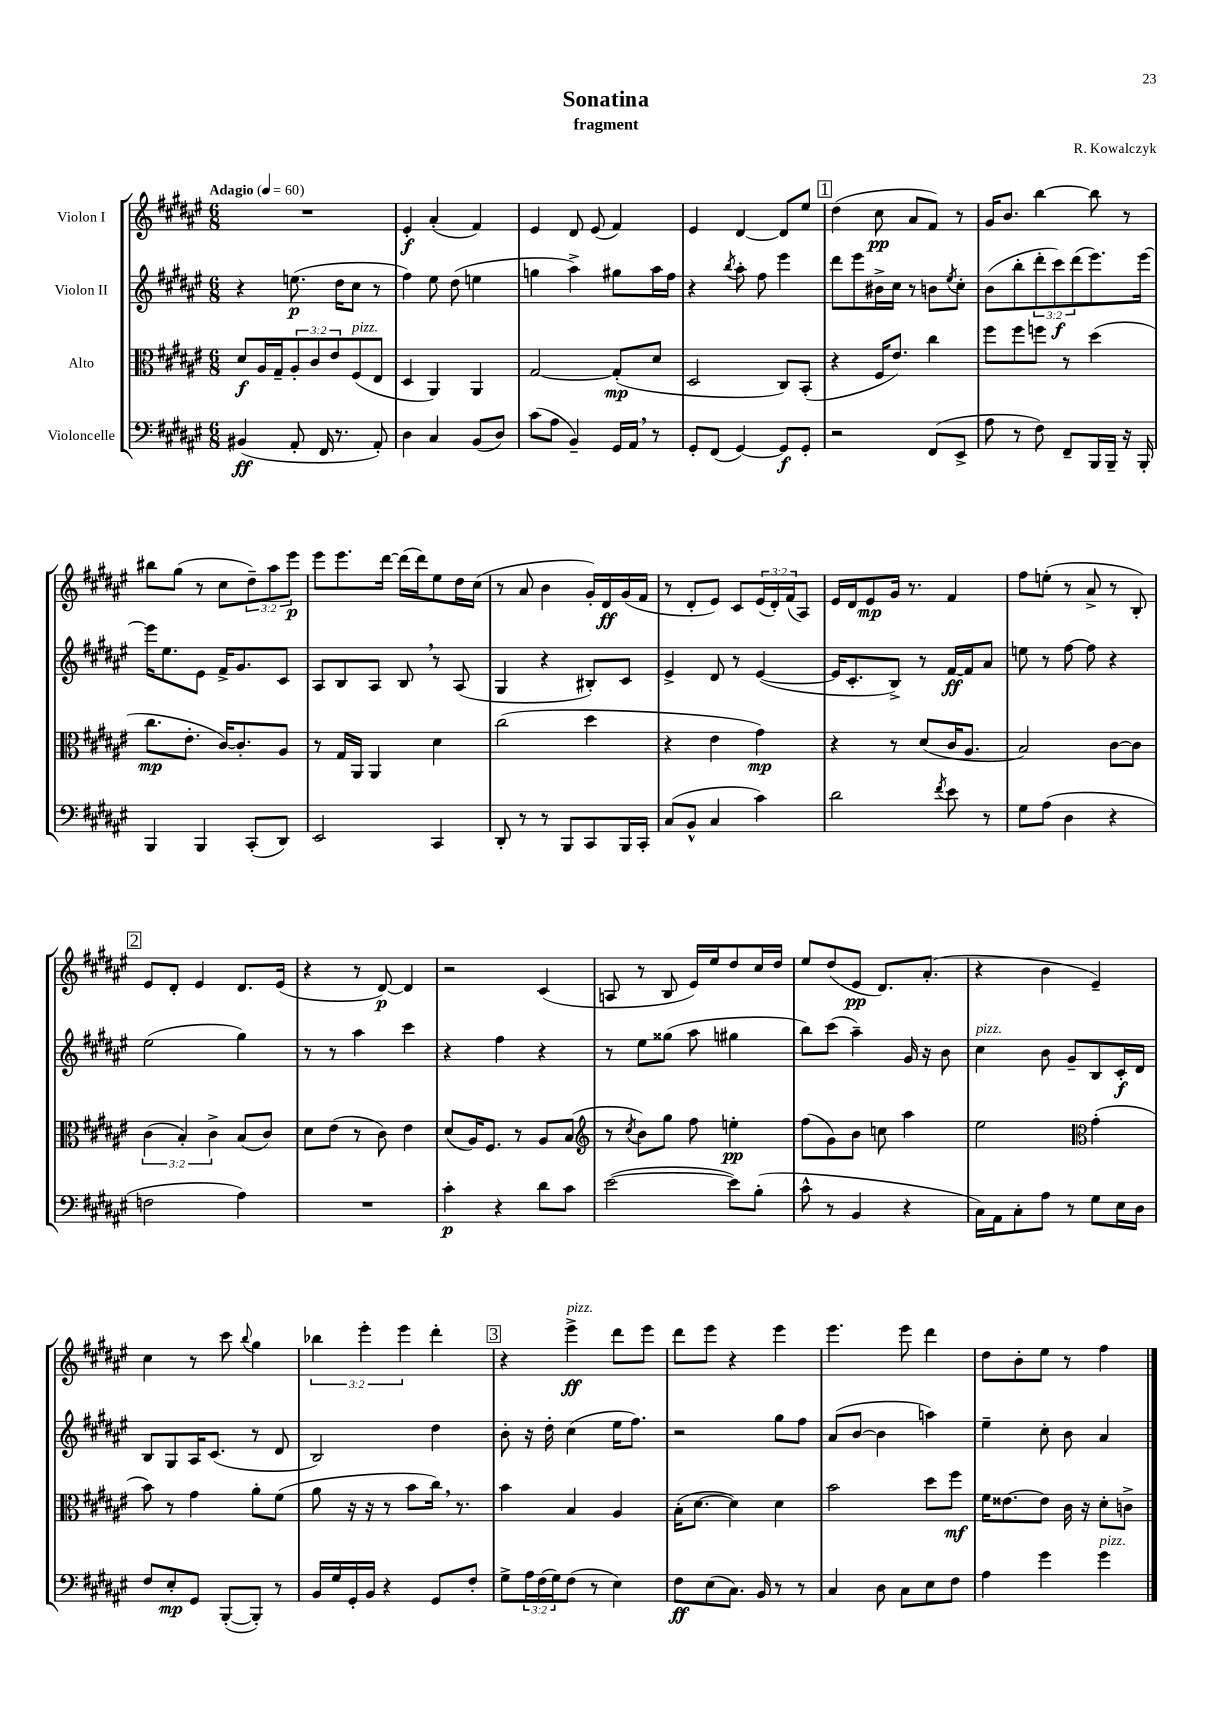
\header { title = "Sonatina" composer = "R. Kowalczyk" subtitle = "fragment" }
<<
\new StaffGroup <<
\new Staff = "s0" \with { instrumentName = "Violon I" } {
    \clef treble \key fis \major \numericTimeSignature \time 6/8 \override Staff.TupletNumber.text = #tuplet-number::calc-fraction-text \tempo "Adagio" 4 = 60
    R2. |
    eis'4-.\f ais'4-.( fis'4) |
    eis'4 dis'8 eis'8( fis'4) |
    eis'4 dis'4~ dis'8 eis''8 |
    \mark \markup { \box "1" } dis''4( cis''8\pp ais'8 fis'8) r8 |
    gis'16 b'8. b''4~ b''8 r8 |
    bis''8 gis''8( r8 cis''8 \tuplet 3/2 { dis''8--) ais''8 eis'''8\p } |
    eis'''8 eis'''8. dis'''16~ dis'''16( dis'''16) eis''8 dis''16 cis''16( |
    r8 ais'8 b'4 gis'16-.) dis'16\ff gis'16( fis'16 |
    r8 dis'8-. eis'8) cis'8 \tuplet 3/2 { eis'16( dis'16-.) fis'16( } ais8) |
    eis'16 dis'16 eis'8\mp gis'16 r8. fis'4 |
    fis''8 e''8-.( r8 ais'8-> r8 b8-.) |
    \mark \markup { \box "2" } eis'8 dis'8-. eis'4 dis'8. eis'16( |
    r4 r8 dis'8~\p) dis'4 |
    r2 cis'4( |
    a8 r8 b8 eis'16) eis''16 dis''8 cis''16 dis''16 |
    eis''8 dis''8( eis'8\pp dis'8.) ais'8.-.( |
    r4 b'4 eis'4--) |
    cis''4 r8 cis'''8 \appoggiatura { b''8 } gis''4 |
    \tuplet 3/2 { bes''4 eis'''4-. eis'''4 } dis'''4-. |
    \mark \markup { \box "3" } r4 eis'''4->\ff^\markup { \italic "pizz." } dis'''8 eis'''8 |
    dis'''8 eis'''8 r4 eis'''4 |
    eis'''4. eis'''8 dis'''4 |
    dis''8 b'8-. eis''8 r8 fis''4 \bar "|." |
}
\new Staff = "s1" \with { instrumentName = "Violon II" } {
    \clef treble \key fis \major \numericTimeSignature \time 6/8 \override Staff.TupletNumber.text = #tuplet-number::calc-fraction-text
    r4 e''8.\p( dis''16 cis''8 r8 |
    fis''4) eis''8 dis''8( e''4 |
    g''4 ais''4->) gis''8 ais''16 fis''16 |
    r4 \acciaccatura { b''8 } ais''8-. fis''8 eis'''4 |
    \mark \markup { \box "1" } dis'''8 eis'''8 bis'16-> cis''16 r8 b'8 \acciaccatura { eis''8 } cis''8-. |
    b'8( b''8-. \tuplet 3/2 { dis'''8-. cis'''8\f) dis'''8( } eis'''8.) eis'''16~ |
    eis'''16 eis''8. eis'8 fis'16-> gis'8. cis'8 |
    ais8 b8 ais8 b8 \breathe r8 ais8( |
    gis4 r4 bis8-.) cis'8 |
    eis'4-> dis'8 r8 eis'4~( |
    eis'16 cis'8.-. b8->) r8 fis'16~\ff fis'16 ais'8 |
    e''8 r8 fis''8~ fis''8 r4 |
    \mark \markup { \box "2" } eis''2( gis''4) |
    r8 r8 ais''4 cis'''4 |
    r4 fis''4 r4 |
    r8 eis''8 gisis''8( ais''8 gis''4 |
    b''8) cis'''8( ais''4--) gis'16 r16 b'8 |
    cis''4^\markup { \italic "pizz." } b'8 gis'8-- b8 cis'16-.\f dis'16 |
    b8 gis8 ais16 cis'8.( r8 dis'8 |
    b2) dis''4 |
    \mark \markup { \box "3" } b'8-. r16 dis''16-. cis''4( eis''16 fis''8.) |
    r2 gis''8 fis''8 |
    ais'8( b'8~ b'4 a''4) |
    eis''4-- cis''8-. b'8 ais'4 \bar "|." |
}
\new Staff = "s2" \with { instrumentName = "Alto" } {
    \clef alto \key fis \major \numericTimeSignature \time 6/8 \override Staff.TupletNumber.text = #tuplet-number::calc-fraction-text
    dis'8\f ais16 gis16-- \tuplet 3/2 { ais8-. cis'8 eis'8 } fis8^\markup { \italic "pizz." }( eis8 |
    dis4 ais,4) ais,4 |
    gis2~ gis8-.\mp( dis'8 |
    dis2 cis8) b,8-.( |
    \mark \markup { \box "1" } r4 fis16 eis'8.) cis''4 |
    fis''8 fis''8 f''8 r8 dis''4( |
    cis''8.\mp eis'8.-. cis'16~) cis'8.-. ais8 |
    r8 gis16 ais,16 ais,4 dis'4 |
    cis''2( dis''4 |
    r4 eis'4 gis'4\mp) |
    r4 r8 dis'8( cis'16 ais8. |
    b2) cis'8~ cis'8 |
    \mark \markup { \box "2" } \tuplet 3/2 { cis'4( b4-.) cis'4-> } b8( cis'8) |
    dis'8 eis'8( r8 cis'8) eis'4 |
    dis'8( ais16) fis8. r8 ais8 b8( |
    \clef treble r8 \acciaccatura { cis''8 } b'8) gis''8 fis''8 e''4-.\pp |
    fis''8( gis'8) b'8 c''8 ais''4 |
    eis''2 \clef alto gis'4-.( |
    b'8) r8 gis'4 ais'8-. fis'8( |
    ais'8 r16 r16 r8 b'8 cis''16) \breathe r8. |
    \mark \markup { \box "3" } b'4 b4 ais4 |
    b16-.( dis'8.~ dis'4) dis'4 |
    b'2 dis''8 fis''8\mf |
    fis'16 eisis'8.~ eisis'8 cis'16 r16 dis'8-. c'8-> \bar "|." |
}
\new Staff = "s3" \with { instrumentName = "Violoncelle" } {
    \clef bass \key fis \major \numericTimeSignature \time 6/8 \override Staff.TupletNumber.text = #tuplet-number::calc-fraction-text
    bis,4\ff( ais,8-. fis,16 r8. ais,8-.) |
    dis4 cis4 b,8( dis8) |
    cis'8( ais8 b,4--) gis,16 ais,16 \breathe r8 |
    gis,8-. fis,8( gis,4~) gis,8\f gis,8-. |
    \mark \markup { \box "1" } r2 fis,8( eis,8-> |
    ais8 r8 fis8) fis,8-- b,,16 b,,16-- r16 b,,16-. |
    b,,4 b,,4 cis,8-.( dis,8) |
    eis,2 cis,4 |
    dis,8-. r8 r8 b,,8 cis,8 b,,16 cis,16-. |
    cis8( b,8-^ cis4 cis'4) |
    dis'2 \acciaccatura { fis'8 } eis'8 r8 |
    gis8 ais8( dis4 r4 |
    \mark \markup { \box "2" } f2 ais4) |
    R2. |
    cis'4-.\p r4 dis'8 cis'8 |
    eis'2~( eis'8) b8-.( |
    cis'8-^ r8 b,4 r4 |
    cis16) ais,16 cis8-. ais8 r8 gis8 eis16 dis16 |
    fis8 eis8-.\mp gis,8 b,,8~-.( b,,8-.) r8 |
    b,16 gis16 gis,16-. b,16 r4 gis,8 fis8-. |
    \mark \markup { \box "3" } gis8-> \tuplet 3/2 { ais16 fis16( gis16) } fis8( r8 eis4) |
    fis8\ff eis8( cis8.) b,16 r8 r8 |
    cis4 dis8 cis8 eis8 fis8 |
    ais4 gis'4 gis'4^\markup { \italic "pizz." } \bar "|." |
}
>>
>>
\layout { \context { \Score \remove "Bar_number_engraver" } }
